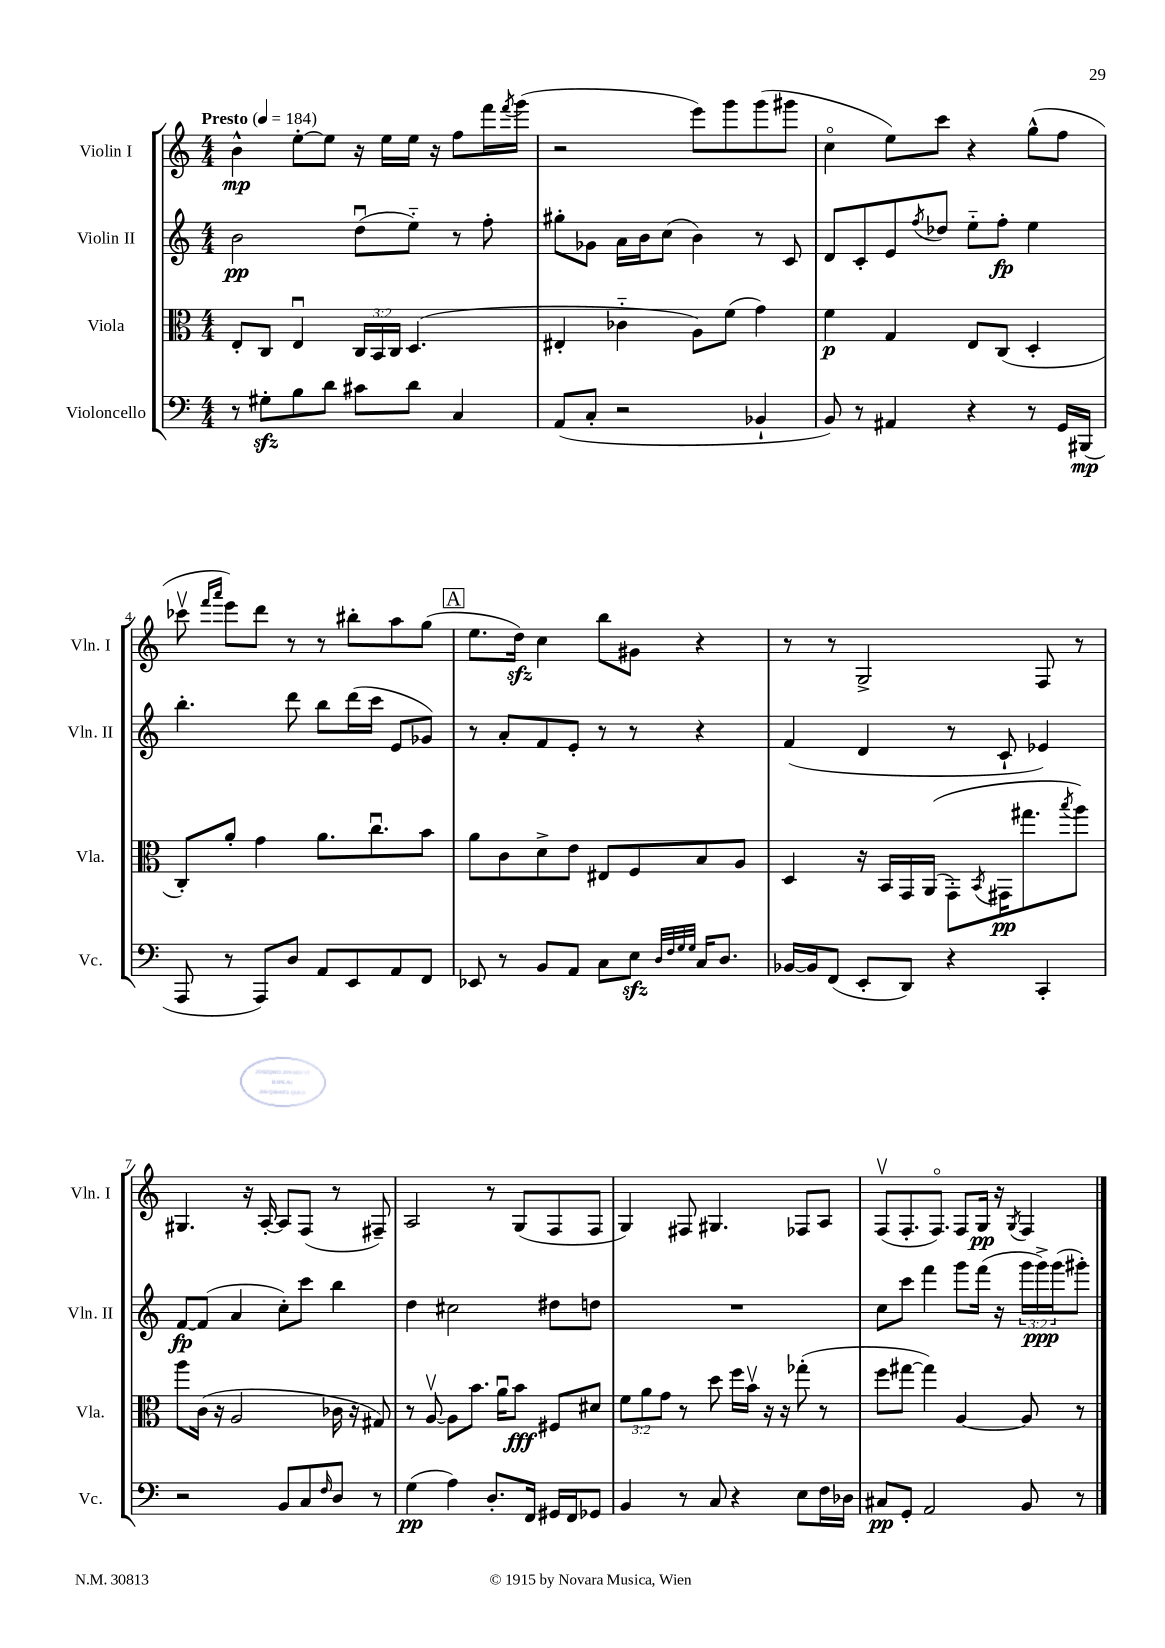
<<
\new StaffGroup <<
\new Staff = "s0" \with { instrumentName = "Violin I" shortInstrumentName = "Vln. I" } {
    \clef treble \key c \major \numericTimeSignature \time 4/4 \tempo "Presto" 4 = 184
    b'4-^\mp e''8~-. e''8 r16 e''16 e''16 r16 f''8 f'''16 \acciaccatura { f'''8 } g'''16( |
    r2 e'''8) g'''8 g'''8( gis'''8 |
    c''4\flageolet e''8) c'''8 r4 g''8-^( f''8 |
    ces'''8\upbow \grace { f'''16 a'''16 } e'''8) d'''8 r8 r8 bis''8-. a''8 g''8( |
    \mark \markup { \box "A" } e''8. d''16\sfz) c''4 b''8 gis'8 r4 |
    r8 r8 g2-> f8 r8 |
    gis4. r16 a16~-. a8 f8( r8 fis8--) |
    a2 r8 g8( f8 f8 |
    g4) fis8 gis4. fes8 a8 |
    f8\upbow( f8.-. f8.\flageolet) f8 g16\pp r16 \acciaccatura { g8 } f4 \bar "|." |
}
\new Staff = "s1" \with { instrumentName = "Violin II" shortInstrumentName = "Vln. II" } {
    \clef treble \key c \major \numericTimeSignature \time 4/4 \override Staff.TupletNumber.text = #tuplet-number::calc-fraction-text
    b'2\pp d''8\downbow( e''8-_) r8 f''8-. |
    gis''8-. ges'8 a'16 b'16 c''8( b'4) r8 c'8 |
    d'8 c'8-. e'8 \acciaccatura { f''8 } des''8 e''8-_ f''8-.\fp e''4 |
    b''4.-. d'''8 b''8 d'''16( c'''16 e'8 ges'8) |
    \mark \markup { \box "A" } r8 a'8-. f'8 e'8-. r8 r8 r4 |
    f'4( d'4 r8 c'8-! ees'4) |
    f'8~\fp f'8( a'4 c''8-.) c'''8 b''4 |
    d''4 cis''2 dis''8 d''8 |
    R1 |
    c''8 c'''8 f'''4 g'''8 f'''16( r16 \tuplet 3/2 { g'''16 g'''16->\ppp) g'''16( } gis'''8-.) \bar "|." |
}
\new Staff = "s2" \with { instrumentName = "Viola" shortInstrumentName = "Vla." } {
    \clef alto \key c \major \numericTimeSignature \time 4/4 \override Staff.TupletNumber.text = #tuplet-number::calc-fraction-text
    e8-. c8 e4\downbow \tuplet 3/2 { c16 b,16 c16 } d4.( |
    eis4-. ces'4-_ a8) f'8( g'4) |
    f'4\p g4 e8 c8( d4-. |
    c8-.) a'8-. g'4 a'8. c''8.\downbow b'8 |
    \mark \markup { \box "A" } a'8 c'8 d'8-> e'8 eis8 f8 b8 a8 |
    d4 r16 b,16 g,16 a,16(\( g,8-.) \acciaccatura { b,8 } gis,16\pp gis''8. \acciaccatura { b''8 } a''8\) |
    a''8 c'16( r16 a2 ces'16 r16 gis8) |
    r8 a8~\upbow a8 b'8. a'16\downbow b'8\fff fis8 dis'8 |
    \tuplet 3/2 { f'8 a'8 g'8 } r8 d''8 f''16 b'16\upbow r16 r16 ges''8-.( r8 |
    f''8 gis''8~ gis''4) a4~ a8 r8 \bar "|." |
}
\new Staff = "s3" \with { instrumentName = "Violoncello" shortInstrumentName = "Vc." } {
    \clef bass \key c \major \numericTimeSignature \time 4/4
    r8 gis8-.\sfz b8 d'8 cis'8 d'8 c4 |
    a,8( c8-. r2 bes,4-! |
    b,8) r8 ais,4 r4 r8 g,16 bis,,16\mp( |
    a,,8 r8 a,,8) d8 a,8 e,8 a,8 f,8 |
    \mark \markup { \box "A" } ees,8 r8 b,8 a,8 c8 e8\sfz \grace { d32 f32 g32 g32 } c16 d8. |
    bes,16~ bes,16 f,8( e,8-. d,8) r4 c,4-. |
    r2 b,8 c8 \grace { f16 } d8 r8 |
    g4\pp( a4) d8.-. f,16 gis,16 f,16 ges,8 |
    b,4 r8 c8 r4 e8 f16 des16 |
    cis8\pp g,8-. a,2 b,8 r8 \bar "|." |
}
>>
>>
